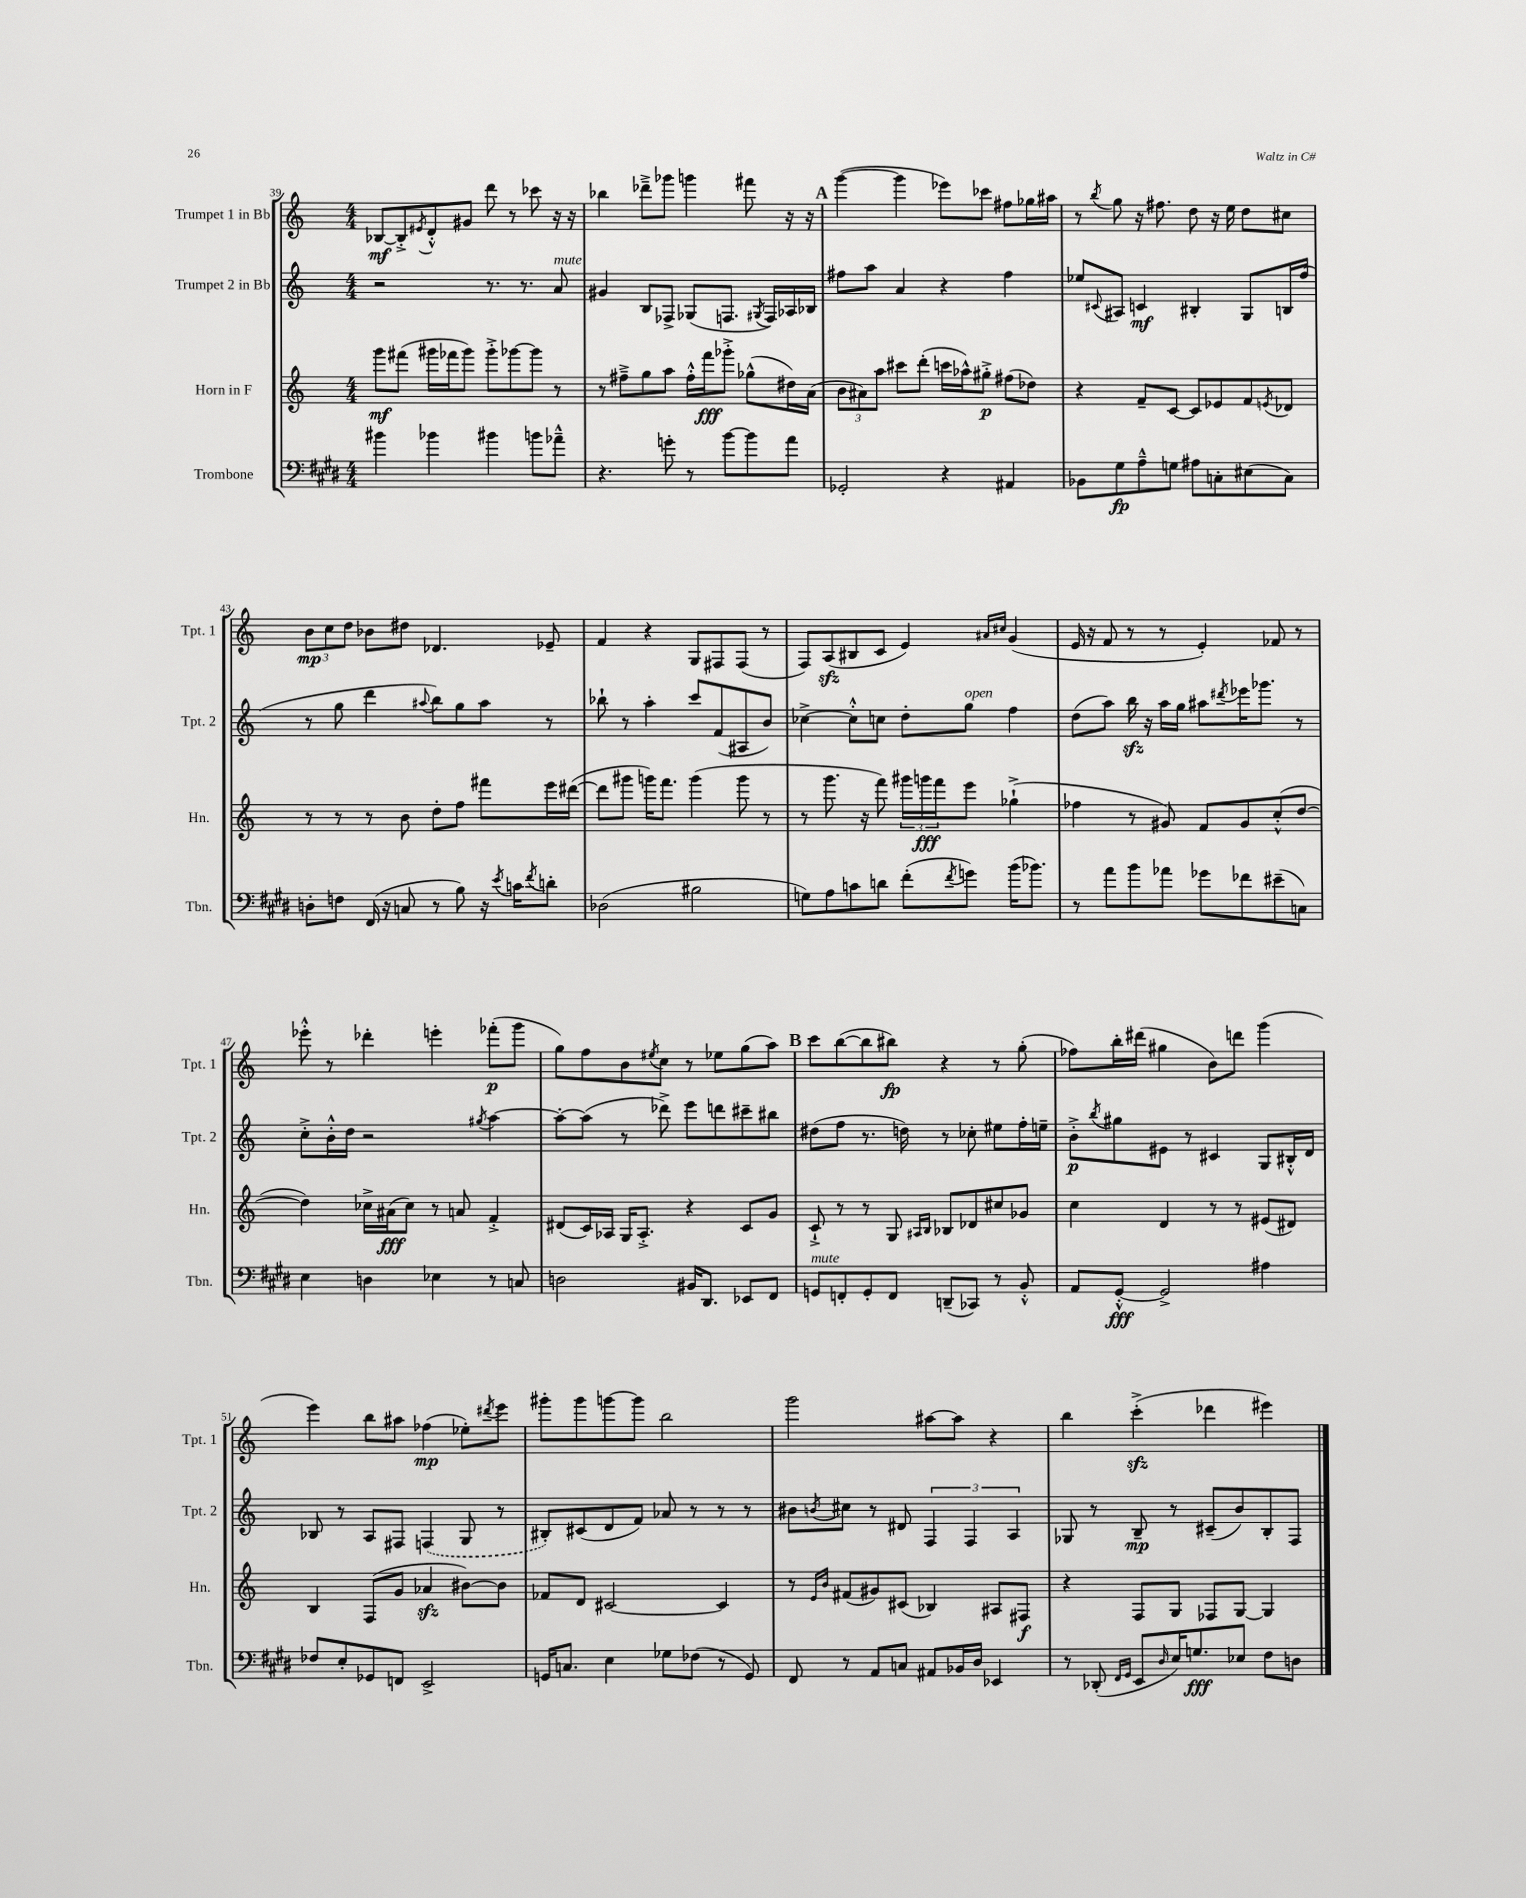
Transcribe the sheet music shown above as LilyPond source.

<<
\new StaffGroup <<
\new Staff = "s0" \with { instrumentName = "Trumpet 1 in Bb" shortInstrumentName = "Tpt. 1" } {
    \clef treble \key c \major \numericTimeSignature \time 4/4
    bes8~\mf bes8-.-> \acciaccatura { eis'8 } d'8-.-^ gis'8 d'''8 r8 ces'''8 r16 r16 |
    bes''4 des'''8---> ges'''8 g'''4 fis'''8 r16 r16 |
    \mark \markup { \bold "A" } g'''4~( g'''4 ees'''8) ces'''8 fis''8 ges''16 ais''16 |
    r8 \acciaccatura { b''8 } g''8 r16 fis''8. d''8 r16 e''16 d''8 cis''8 |
    \tuplet 3/2 { b'8\mp c''8 d''8 } bes'8 dis''8 des'4. ees'8-- |
    f'4 r4 g8 fis8 fis8( r8 |
    f8) a8\sfz( bis8 c'8 e'4) \grace { ais'16 cis''16 } g'4( |
    e'16 r16 f'8 r8 r8 e'4-.) fes'8 r8 |
    ees'''8-.-^ r8 des'''4-. e'''4-. fes'''8-.\p( g'''8 |
    g''8) f''8 b'8 \acciaccatura { eis''8 } c''8 r8 ees''8 g''8( a''8) |
    \mark \markup { \bold "B" } c'''8 b''8~( b''8 bis''8\fp) r4 r8 g''8-.( |
    fes''8) b''16-. dis'''16( gis''4 b'8) d'''8 g'''4( |
    e'''4) b''8 ais''8 fes''4\mp( ees''8-.) \acciaccatura { dis'''8 } e'''8 |
    gis'''8-. gis'''8 g'''8~ g'''8 b''2 |
    g'''2 ais''8~ ais''8 r4 |
    b''4 c'''4-.->\sfz( des'''4 eis'''4) \bar "|." |
}
\new Staff = "s1" \with { instrumentName = "Trumpet 2 in Bb" shortInstrumentName = "Tpt. 2" } {
    \clef treble \key c \major \numericTimeSignature \time 4/4
    r2 r8. r8. a'8^\markup { \italic "mute" } |
    gis'4 b8 fes8-> ges8( f8. \acciaccatura { gis8 } f16) aes16 bes16 |
    \mark \markup { \bold "A" } fis''8 a''8 a'4 r4 fis''4 |
    ees''8 \appoggiatura { cis'8 } ais8 c'4\mf bis4-. g8 b16 f''16( |
    r8 g''8 d'''4 \appoggiatura { ais''8 } b''8) g''8 ais''8 r8 |
    bes''8-! r8 a''4-. c'''8 f'8( ais8 b'8) |
    ces''4~-> ces''8-.-^ c''8 d''8-. g''8^\markup { \italic "open" } f''4 |
    d''8( a''8) b''16\sfz r16 a''16 g''16 ais''8 \acciaccatura { dis'''8 } ees'''16 ges'''8. r8 |
    c''8-.-> b'16-.-^ d''16 r2 \acciaccatura { gis''8 } a''4~ |
    a''8~-. a''8( r8 des'''8->) e'''8 d'''8 cis'''8-- bis''8 |
    \mark \markup { \bold "B" } dis''8( f''8 r8. d''16) r8 ces''8-. eis''8 f''16-. e''16-- |
    b'8-.->\p \acciaccatura { b''8 } gis''8 eis'8 r8 cis'4 g8 bis16-.-^ d'16 |
    bes8 r8 a8 fis8 \once \slurDashed f4( g8 r8 |
    bis8-.) cis'8( d'8 f'8) aes'8 r8 r8 r8 |
    bis'8 \acciaccatura { b'8 } cis''8 r8 dis'8 \tuplet 3/2 { f4 f4 a4 } |
    ges8 r8 b8--\mp r8 cis'8--( b'8) b8-. f8 \bar "|." |
}
\new Staff = "s2" \with { instrumentName = "Horn in F" shortInstrumentName = "Hn." } {
    \clef treble \key c \major \numericTimeSignature \time 4/4
    g'''8\mf fis'''8( gis'''16 fes'''16 gis'''8) gis'''8-.-> ges'''8~ ges'''8 r8 |
    r8 fis''8---> g''8 a''8 fis''16-.-^ f'''16\fff ges'''8-.-> ges''8-^( dis''16) a'16( |
    \mark \markup { \bold "A" } \tuplet 3/2 { b'8 ais'8) a''8 } cis'''8 d'''8-.( c'''16 aes''16-^) gis''8-.->\p fis''8( des''8) |
    r4 f'8-- c'8~ c'8 ees'8 f'8 \acciaccatura { e'8 } des'8 |
    r8 r8 r8 b'8 d''8-. f''8 fis'''8 e'''16 dis'''16~( |
    dis'''8 gis'''8 g'''16) f'''8. g'''4( g'''8 r8 |
    r8 g'''8. r16 f'''8) \tuplet 3/2 { gis'''16 g'''16\fff f'''16 } e'''8 ges''4-!->( |
    fes''4 r8 gis'8) f'8 gis'8 c''8-.-^( d''8~ |
    d''4) ces''16-> ais'16\fff( ces''8) r8 a'8 f'4-.-> |
    dis'8( c'16) aes16 g16 aes8.-.-> r4 c'8 g'8 |
    \mark \markup { \bold "B" } c'8-!-> r8 r8 g8 \grace { ais16 b16 } bes8 des'8 cis''8 ges'8 |
    c''4 d'4 r8 r8 eis'8( dis'8) |
    b4 f8( g'8 aes'4\sfz bis'8~) bis'8 |
    fes'8 d'8 cis'2~ cis'4 |
    r8 \grace { e'16 b'16 } fis'8( gis'8) cis'8( bes4) ais8 fis8\f |
    r4 f8 g8 fes8 g8~ g4 \bar "|." |
}
\new Staff = "s3" \with { instrumentName = "Trombone" shortInstrumentName = "Tbn." } {
    \clef bass \key e \major \numericTimeSignature \time 4/4
    bis'4 bes'4 bis'4 b'8 aes'8---^ |
    r4. g'8-. r8 b'8~ b'8 a'8 |
    \mark \markup { \bold "A" } ges,2-. r4 ais,4 |
    bes,8 gis8\fp a8---^ g8 ais8 c8-. eis8( c8) |
    d8-. f8 fis,16( r16 c8 r8 b8) r16 \acciaccatura { e'8 } c'16 \acciaccatura { fis'8 } d'8-. |
    des2( bis2 |
    g8) a8 c'8 d'8 fis'8-.( \acciaccatura { fis'8 } g'8) b'16( bes'8.) |
    r8 a'8 b'8 aes'8 ges'8 fes'8 eis'8--( c8) |
    e4 d4 ees4 r8 c8 |
    d2 bis,16 dis,8. ees,8 fis,8 |
    \mark \markup { \bold "B" } g,8^\markup { \italic "mute" } f,8-. g,8-. f,8 d,8--( ces,8) r8 b,8-.-^ |
    a,8 gis,8~-.-^\fff gis,2-> ais4 |
    fes8 e8-. ges,8 f,8 e,2-> |
    g,16 c8. e4 ges8 fes8( r8 g,8) |
    fis,8 r8 a,8 c8 ais,8 bes,16 dis16 ees,4 |
    r8 des,8-.( \grace { fis,16 gis,16 } e,8 \grace { dis16 } e16) g8.\fff ees8 fis8 d8 \bar "|." |
}
>>
>>
\layout { \context { \Score currentBarNumber = #39 } }
